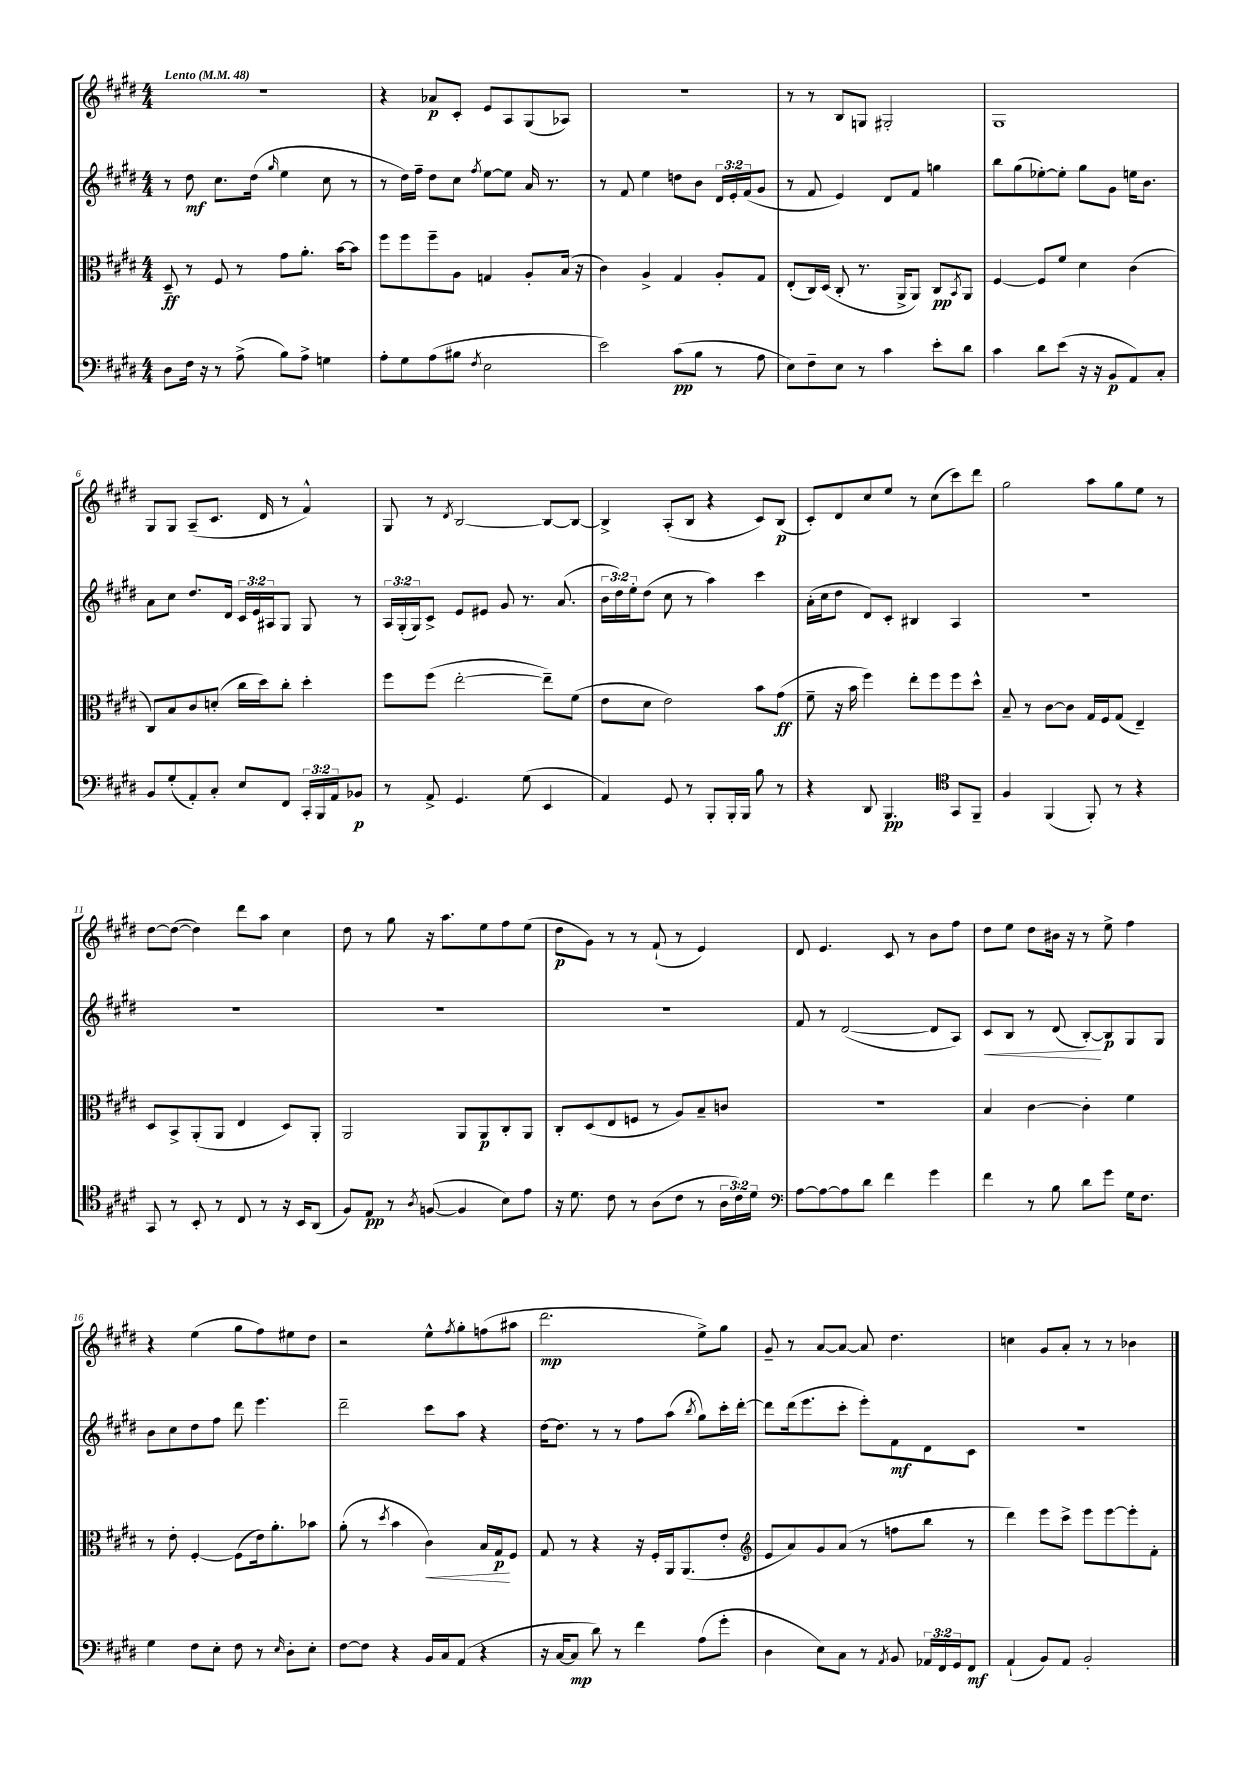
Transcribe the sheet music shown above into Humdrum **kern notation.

**kern	**kern	**kern	**kern
*staff4	*staff3	*staff2	*staff1
*clefF4	*clefC3	*clefG2	*clefG2
*k[f#c#g#d#]	*k[f#c#g#d#]	*k[f#c#g#d#]	*k[f#c#g#d#]
*M4/4	*M4/4	*M4/4	*M4/4
*MM48	*MM48	*MM48	*MM48
8D#\L	8D#~/	8r	1r
16F#\Jk	8r	8dd#\	.
16r	.	.	.
8r	8F#/	8.cc#\L	.
(8A^\	8r	.	.
.	.	(16dd#\Jk	.
.	.	16qqgg#/	.
8B\L)	8g#\L	4ee\	.
8A^\J	8.a'\J	.	.
4G\	.	8cc#\	.
.	[16b\LK	.	.
.	8b\]J	8r	.
=	=	=	=
8A'\L	8ff#\L	8r	4r
8G#\	8ff#\	16dd#\LL)	.
.	.	16ff#~\JJ	.
(8A\	8ff#~\	8dd#\L	8a-/L
8B#\J	8A\J	8cc#\J	8c#'/J
8qF#/	.	8qff#/	.
2E\	4G/	[8ee\L	8e/L
.	.	8ee\]J	8A/
.	8A'/L	16a/	(8G#/
.	.	8.r	.
.	(16B/Jk	.	8A-/J)
.	16r	.	.
=	=	=	=
2e\)	4c#\)	8r	1r
.	.	8f#/	.
.	4A^/	4ee\	.
(8c#\L	4G#/	8dd\L	.
8B\J	.	8b\J	.
8r	8A'/L	24d#/LL	.
.	.	24e'/	.
.	.	(24f#/J	.
8A\	8G#/J	8g#/J	.
=	=	=	=
8E\L)	(8E'/L	8r	8r
8F#~\	16C#/L)	8f#/	8r
.	(16D#/JJ	.	.
8E\J	8C#'/	4e/)	8B/L
8r	8.r	.	8G/J
4c#\	.	8d#/L	2G#'/
.	16AA^/LK	.	.
.	8AA/J)	8f#/J	.
8e'\L	8C#/L	4gg\	.
.	8qBB/	.	.
8d#\J	8AA/J	.	.
=	=	=	=
4c#\	[4F#/	8bb\L	1G#
.	.	(8gg#\	.
8d#\L	8F#/]L	[8ee-'\)	.
(8e\J	8f#/J	8ee-'\]J	.
16r	4d#\	8gg#\L	.
16r	.	.	.
8BB/L	.	8g#\J	.
8AA/)	(4c#\	16ee\LK	.
.	.	8.b\J	.
8C#'/J	.	.	.
=	=	=	=
8BB/L	8C#/L)	8a\L	8G#/L
(8G#'/	8B/	8cc#\J	8G#/J
8AA'/)	8c#/	8.dd#/L	(8A~/L
8C#'/J	(8d'/J	.	8.c#/J
.	.	16d#/Jk	.
8E/L	16cc#\LL	24c#/LL	.
.	.	24e/	.
.	16dd#\J)	.	16d#/
.	.	24A#/J	.
8FF#/J	8cc#'\J	8G#/J	8r
24CC#'/LL	4dd#'\	8G#/	4f#^^/)
24BBB/	.	.	.
24AA/J	.	.	.
8BB-/J	.	8r	.
=	=	=	=
8r	8ff#\L	24A/LL	8G#/
.	.	(24G#'/	.
.	.	24G#/J)	.
8AA^/	(8ff#\J	8c#^/J	8r
.	.	.	8qd#/
4.GG#/	[2ee'\	8e/L	[2B/
.	.	8e#/J	.
.	.	8g#/	.
(8G#\	.	8.r	.
4EE/	8ee~\]L)	.	8B/_L
.	.	(8.a/	.
.	(8f#\J	.	8B/_J
=	=	=	=
4AA/)	8e\L	24b\LL	4B^/]
.	.	24dd#\)	.
.	.	24ee'\J	.
.	8d#\J	(8dd#\J	.
8GG#/	2e\)	8cc#\	(8A'/L
8r	.	8r	8B/J
8BBB'/L	.	4aa\)	4r
16BBB'/L	.	.	.
16BBB/JJ	.	.	.
8B\	8b\L	4ccc#\	8c#/L)
8r	(8g#\J	.	(8B/J
=	=	=	=
4r	8f#~\	(16a'\LL	8c#'/L)
.	.	16cc#\J	.
.	16r	8dd#\J	8d#/
.	16b\	.	.
8DD#/	4ff#\)	8d#/L)	8cc#/
4.BBB/	.	8c#'/J	8ee/J
.	8ee'\L	4B#/	8r
.	8ff#\	.	(8cc#\L
*clefC4	*	*	*
8GG#/L	8ff#\	4A/	8ccc#\)
8FF#~/J	8dd#^^\J	.	8ddd#\J
=	=	=	=
4F#/	8B~/	1r	2gg#\
.	8r	.	.
(4FF#/	[8c#\L	.	.
.	8c#\]J	.	.
8FF#'/)	16G#/LL	.	8aa\L
.	16F#/J	.	.
8r	(8G#/J	.	8gg#\
4r	4E~/)	.	8ee\J
.	.	.	8r
=	=	=	=
8GG#/	8D#/L	1r	[8dd#\L
8r	8BB^/	.	(8dd#\_J
8BB'/	(8AA'/	.	4dd#\])
8r	8AA/J	.	.
8C#/	4E/	.	8ddd#\L
8r	.	.	8aa\J
16r	8D#/L)	.	4cc#\
16BB/LK	.	.	.
(8AA/J	8AA'/J	.	.
=	=	=	=
8F#/L)	2AA/	1r	8dd#\
8E/J	.	.	8r
8r	.	.	8gg#\
8qA/	.	.	.
([8F/	.	.	16r
.	.	.	8.aa\L
4F/]	8AA/L	.	.
.	8AA/	.	8ee\
8B\L)	8C#'/	.	8ff#\
8e\J	8AA/J	.	(8ee\J
=	=	=	=
16r	8C#'/L	1r	8dd#\L
8.d#\	.	.	.
.	(8D#/	.	8g#\J)
8c#\	8E/	.	8r
8r	8F/J	.	8r
(8A\L	8r	.	(8f#`/
8c#\J	8A/L)	.	8r
8r	8B~/	.	4e/)
24A\LL	8c/J	.	.
24c#\)	.	.	.
24d#\JJ	.	.	.
=	=	=	=
*clefF4	*	*	*
[8A\L	1r	8f#/	8d#/
8A\_	.	8r	4.e/
8A\]	.	([2d#/	.
8d#\J	.	.	.
4f#\	.	.	8c#/
.	.	.	8r
4g#\	.	8d#/]L	8b\L
.	.	8A/J)	8ff#\J
=	=	=	=
4f#\	4B/	8c#/L	8dd#\L
.	.	8B/J	8ee\J
8r	[4c#\	8r	8dd#\L
8B\	.	(8d#/	16b#\Jk
.	.	.	16r
8d#\L	4c#'\]	[8B'/L)	8r
8g#\J	.	8B/]	8ee^\
16G#\LK	4f#\	8G#/	4ff#\
8.F#\J	.	.	.
.	.	8G#/J	.
=	=	=	=
4G#\	8r	8b\L	4r
.	8e'\	8cc#\	.
8F#\L	[4F#'/	8dd#\	(4ee\
8E'\J	.	8ff#\J	.
8F#\	(8F#\]L	8ddd#\	8gg#\L
8r	16e\k)	4.eee\	8ff#\)
.	8.a'\	.	.
16qqE/	.	.	.
8D#'\L	.	.	8ee#\
8E'\J	8b-\J	.	8dd#\J
=	=	=	=
[8F#\L	(8a'\	2ddd#~\	2r
8F#\]J	8r	.	.
.	8qdd#/	.	.
4r	4b\	.	.
16BB/LL	4c#\)	8ccc#\L	8ee^^\L
16C#/J	.	.	.
.	.	.	8qff#/
(8AA/J	.	8aa\J	8gg#'\
4r	16B/LL	4r	(8ff\
.	16G#/J	.	.
.	8F#/J	.	8aa#\J
=	=	=	=
16r	8G#/	[16dd#\LK	2.ddd#\
[16C#/LK	.	8.dd#\]J	.
8C#/]J	8r	.	.
8d#\)	4r	8r	.
8r	.	8r	.
4f#\	16r	8ff#\L	.
.	16F#'/LL	.	.
.	16AA/J	(8aa\J	.
.	(8.AA/	.	.
.	.	8qbb/	.
(8A\L	.	8gg#\L)	8ee^\L)
8g#'\J	8e'/J	16ccc#'\L	8gg#\J
.	.	[16ddd#'\JJ	.
=	=	=	=
*	*clefG2	*	*
4D#\	8e/L	8ddd#\]L	8g#~/
.	8a/)	(16ddd#\k	8r
.	.	8.eee\	.
8E\L)	8g#/	.	[8a/L
8C#\J	(8a/J	8ccc#'\J	8a/_J
8r	8r	8eee'\L)	8a/]
8qAA/	.	.	.
8BB/	8ff\L	8f#\	4.dd#\
24AA-/LL	8bb\J	8d#\	.
24FF#/	.	.	.
24GG#/J	.	.	.
8FF#/J	8r	8c#\J	.
=	=	=	=
(4AA`/	4ddd#\)	1r	4cc\
8BB/L)	8eee\L	.	8g#/L
8AA/J	8ccc#^\J	.	8a'/J
2BB'/	8eee\L	.	8r
.	[8eee\	.	8r
.	8eee'\]	.	4b-\
.	8f#'\J	.	.
==	==	==	==
*-	*-	*-	*-
